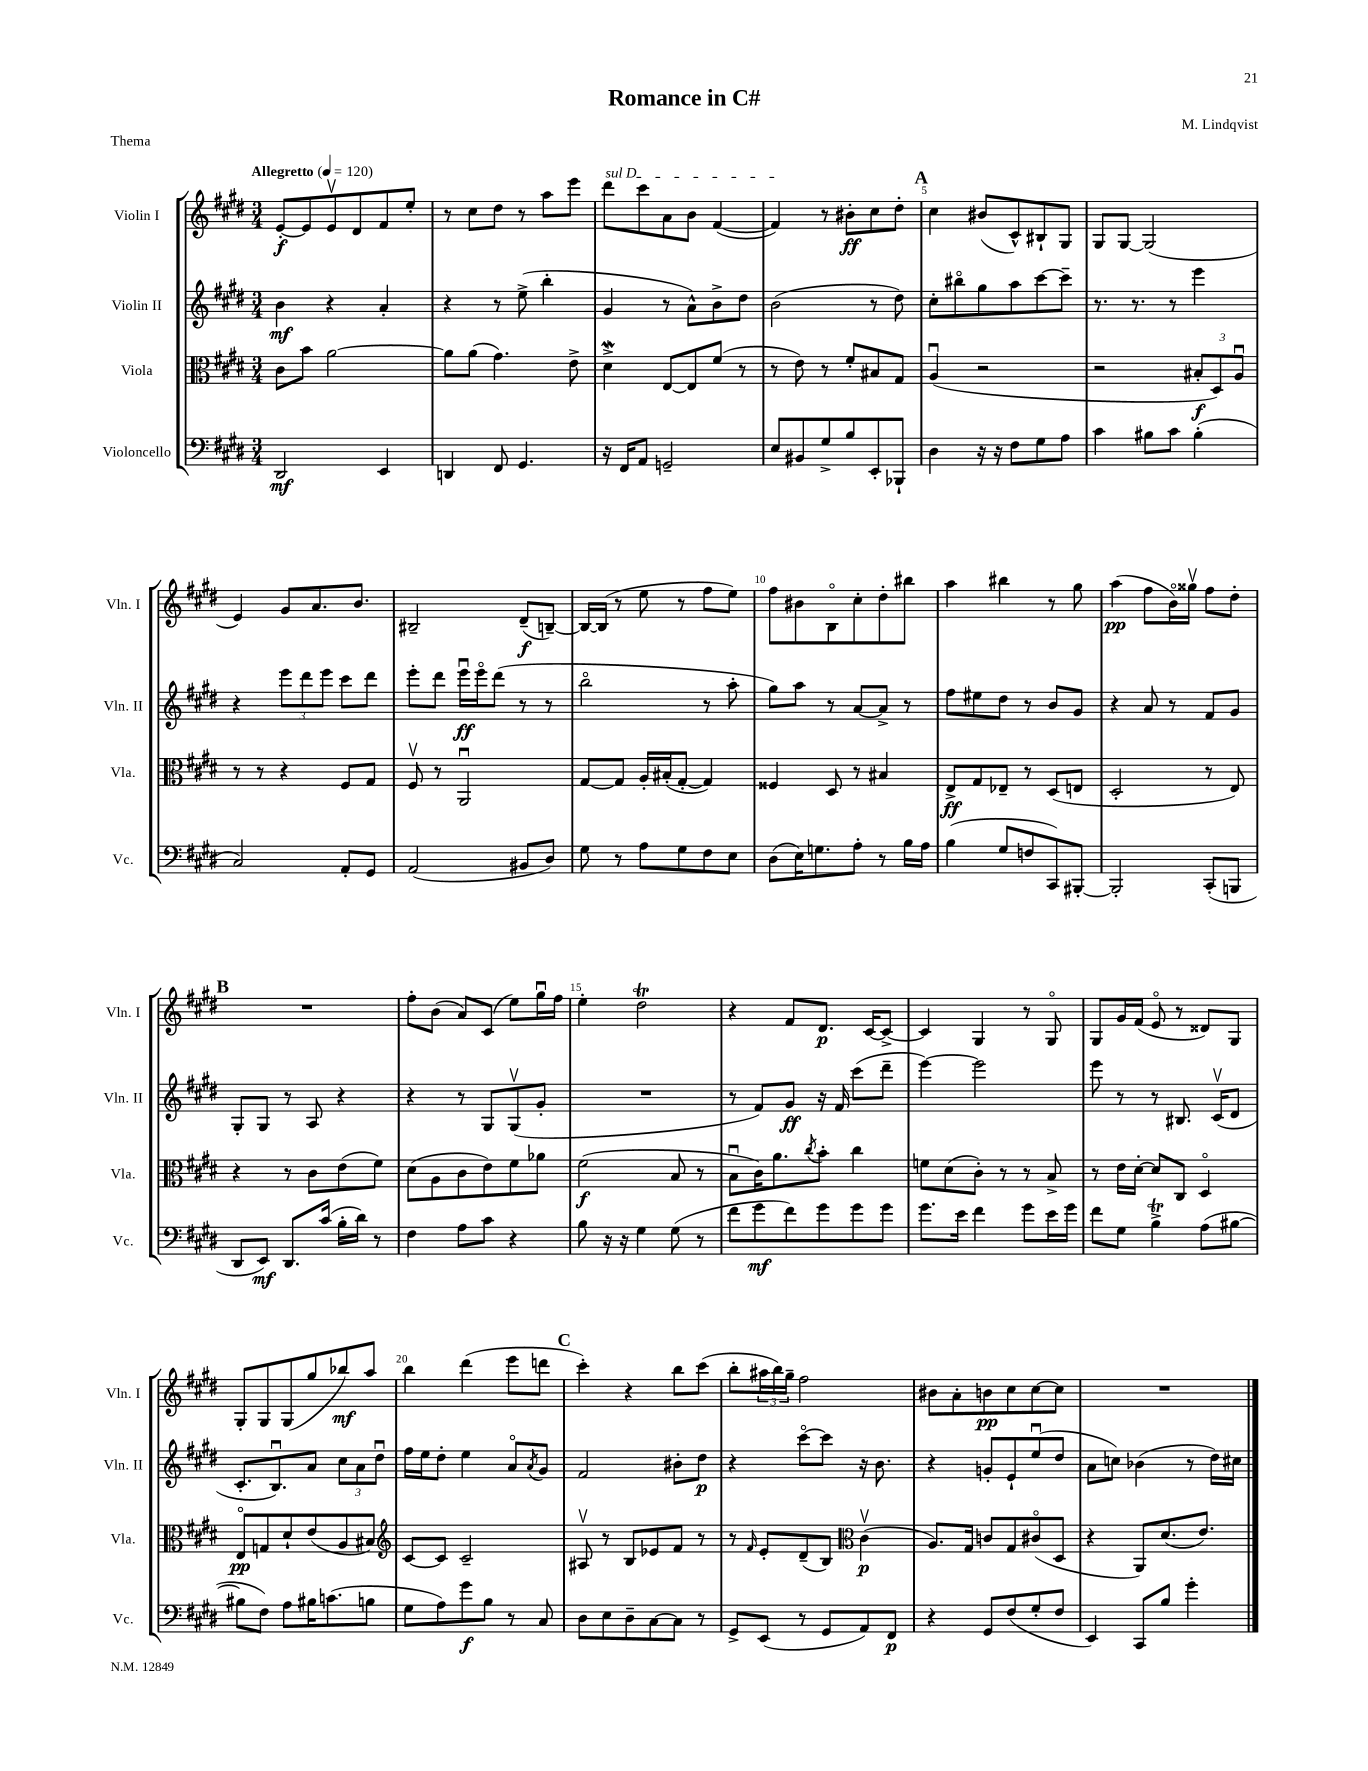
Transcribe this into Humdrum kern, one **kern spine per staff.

**kern	**dynam	**kern	**dynam	**kern	**dynam	**kern	**dynam
*part4	*part4	*part3	*part3	*part2	*part2	*part1	*part1
*staff4	*staff4	*staff3	*staff3	*staff2	*staff2	*staff1	*staff1
*I"Violoncello	*	*I"Viola	*	*I"Violin II	*	*I"Violin I	*
*I'Vc.	*	*I'Vla.	*	*I'Vln. II	*	*I'Vln. I	*
*clefF4	*	*clefC3	*	*clefG2	*	*clefG2	*
*k[f#c#g#d#]	*	*k[f#c#g#d#]	*	*k[f#c#g#d#]	*	*k[f#c#g#d#]	*
*M3/4	*	*M3/4	*	*M3/4	*	*M3/4	*
*MM120	*	*MM120	*	*MM120	*	*MM120	*
=1	=1	=1	=1	=1	=1	=1	=1
!	!	!	!	!	!	!LO:TX:a:B:t=Allegretto	!
2DD#/	mf	8c#\L	.	4b\	mf	[8e'/L	f
.	.	8b\J	.	.	.	8e/]	.
.	.	[2a\	.	4r	.	8ev/	.
.	.	.	.	.	.	8d#/	.
4EE/	.	.	.	4a'/	.	8f#/	.
.	.	.	.	.	.	8ee'/J	.
=2	=2	=2	=2	=2	=2	=2	=2
4DDn/	.	8a\L]	.	4r	.	8r	.
.	.	(8a\J	.	.	.	8cc#\L	.
8FF#/	.	4.g#\)	.	8r	.	8dd#\J	.
4.GG#/	.	.	.	(8ee^\	.	8r	.
.	.	.	.	4bb'\	.	8aa\L	.
.	.	8e^\	.	.	.	8eee\J	.
=3	=3	=3	=3	=3	=3	=3	=3
!	!	!	!	!	!	!LO:TX:a:i:t=sul D	!
16r	.	4d#W^\	.	4g#/	.	8ddd#\L	.
16FF#/KL	.	.	.	.	.	.	.
8AA/J	.	.	.	.	.	8ccc#\	.
2GGn~/	.	[8E/L	.	8r	.	8a\	.
.	.	8E/]	.	8a^^\L)	.	8b\J	.
.	.	(8f#/J	.	8b^\	.	([4f#/	.
.	.	8r	.	8dd#\J	.	.	.
=4	=4	=4	=4	=4	=4	=4	=4
8E/L	.	8r	.	(2b\	.	4f#/])	.
8BB#X/	.	8e\)	.	.	.	.	.
8G#^/	.	8r	.	.	.	8r	.
8B/	.	8f#'/L	.	.	.	8b#X'\L	ff
8EE'/	.	8B#X/	.	8r	.	8cc#\	.
8BBB-X`/J	.	8G#/J	.	8dd#\)	.	8dd#'\J	.
!!LO:REH:place=s1:t=A
=5	=5	=5	=5	=5	=5	=5	=5
4D#\	.	(4Au/	.	8cc#'\L	.	4cc#\	.
.	.	.	.	8bb#X\	.	.	.
16r	.	2r	.	8gg#\	.	(8b#X/L	.
16r	.	.	.	.	.	.	.
8F#\L	.	.	.	8aa\	.	8c#^^/)	.
8G#\	.	.	.	[8ccc#\	.	8B#X`/	.
8A\J	.	.	.	8ccc#~\J]	.	8G#/J	.
=6	=6	=6	=6	=6	=6	=6	=6
4c#\	.	2r	.	8.r	.	8G#/L	.
.	.	.	.	.	.	[8G#/J	.
.	.	.	.	8.r	.	.	.
8B#X\L	.	.	.	.	.	(2G#/]	.
8c#\J	.	.	.	8r	.	.	.
(4B#'\	.	12B#X'/L	f	4eee\	.	.	.
.	.	12D#/)	.	.	.	.	.
.	.	12Au/J	.	.	.	.	.
!!LO:LB:g=z
=7	=7	=7	=7	=7	=7	=7	=7
2C#/)	.	8r	.	4r	.	4e/)	.
.	.	8r	.	.	.	.	.
.	.	4r	.	12eee\L	.	8g#/L	.
.	.	.	.	12ddd#\	.	.	.
.	.	.	.	.	.	8.a/	.
.	.	.	.	12eee\J	.	.	.
8AA'/L	.	8F#/L	.	8ccc#\L	.	.	.
.	.	.	.	.	.	8.b/J	.
8GG#/J	.	8G#/J	.	8ddd#\J	.	.	.
=8	=8	=8	=8	=8	=8	=8	=8
(2AA/	.	8F#v/	.	8eee'\L	.	2B#X~/	.
.	.	8r	.	8ddd#\J	.	.	.
.	.	2AAu/	.	16eeeu\LL	ff	.	.
.	.	.	.	16eee\J	.	.	.
.	.	.	.	(8ddd#\J	.	.	.
8BB#X/L	.	.	.	8r	.	(8d#~/L	f
8D#/J)	.	.	.	8r	.	[8Bn~/J)	.
=9	=9	=9	=9	=9	=9	=9	=9
8G#\	.	[8G#/L	.	2bb\	.	16B/LL_	.
.	.	.	.	.	.	(16B/JJ]	.
8r	.	8G#/J]	.	.	.	8r	.
8A\L	.	16A'/LL	.	.	.	8ee\	.
.	.	(16B#X'/J	.	.	.	.	.
8G#\	.	[8G#'/J	.	.	.	8r	.
8F#\	.	4G#/])	.	8r	.	8ff#\L	.
8E\J	.	.	.	8aa'\	.	8ee\J)	.
=10	=10	=10	=10	=10	=10	=10	=10
(8D#\L	.	4F##X/	.	8gg#\L)	.	8ff#\L	.
16E\K)	.	.	.	8aa\J	.	8b#X\	.
8.Gn\	.	.	.	.	.	.	.
.	.	8D#/	.	8r	.	8B\	.
8A'\J	.	8r	.	[8a/L	.	8cc#'\	.
8r	.	4B#X/	.	8a^/J]	.	8dd#'\	.
16B\LL	.	.	.	8r	.	8bb#X\J	.
16A\JJ	.	.	.	.	.	.	.
=11	=11	=11	=11	=11	=11	=11	=11
(4B\	.	8E^/L	ff	8ff#\L	.	4aa\	.
.	.	8G#/	.	8ee#X\	.	.	.
8G#/L	.	8E-X~/J	.	8dd#\J	.	4bb#X\	.
8Fn/	.	8r	.	8r	.	.	.
8CC#/)	.	(8D#/L	.	8b/L	.	8r	.
[8BBB#X'/J	.	8En/J	.	8g#/J	.	8gg#\	.
=12	=12	=12	=12	=12	=12	=12	=12
2BBB#'/]	.	2D#'/	.	4r	.	(4aa\	pp
.	.	.	.	8a/	.	8ff#\L	.
.	.	.	.	8r	.	16b\L)	.
.	.	.	.	.	.	16gg##Xv\JJ	.
(8CC#'/L	.	8r	.	8f#/L	.	8ff#\L	.
8BBBn/J	.	8E/)	.	8g#/J	.	8dd#'\J	.
!!LO:LB:g=z
!!LO:REH:place=s1:t=B
=13	=13	=13	=13	=13	=13	=13	=13
8DD#/L	.	4r	.	8G#'/L	.	2.r	.
8EE/J)	mf	.	.	8G#/J	.	.	.
8.DD#/L	.	8r	.	8r	.	.	.
.	.	8c#\L	.	8A/	.	.	.
(16c#/Jk	.	.	.	.	.	.	.
16B'\LL	.	(8e\	.	4r	.	.	.
16d#\JJ)	.	.	.	.	.	.	.
8r	.	8f#\J)	.	.	.	.	.
=14	=14	=14	=14	=14	=14	=14	=14
4F#\	.	(8d#\L	.	4r	.	8ff#'\L	.
.	.	8A\	.	.	.	(8b\J	.
8A\L	.	8c#\	.	8r	.	8a/L)	.
8c#\J	.	8e\)	.	8G#/L	.	(8c#/J	.
4r	.	8f#\	.	(8G#v/	.	8ee\L)	.
.	.	8a-X\J	.	8g#'/J	.	16gg#u\L	.
.	.	.	.	.	.	16ff#\JJ	.
=15	=15	=15	=15	=15	=15	=15	=15
8B\	.	(2f#\	f	2.r	.	4ee'\	.
16r	.	.	.	.	.	.	.
16r	.	.	.	.	.	.	.
4G#\	.	.	.	.	.	2dd#t\	.
(8G#\	.	8B/	.	.	.	.	.
8r	.	8r	.	.	.	.	.
=16	=16	=16	=16	=16	=16	=16	=16
8f#\L	.	8Bu\L	.	8r	.	4r	.
8g#\	mf	16c#\K)	.	8f#/L)	.	.	.
.	.	8.a\	.	.	.	.	.
8f#\)	.	.	.	8g#/J	ff	8f#/L	.
.	.	8qcc#/	.	.	.	.	.
8g#\	.	8b'\J	.	16r	.	8.d#/J	p
.	.	.	.	16f#/	.	.	.
8g#\	.	4cc#\	.	(8ccc#\L	.	.	.
.	.	.	.	.	.	[16c#/KL	.
8g#\J	.	.	.	8ddd#~\J	.	8c#^/J_	.
=17	=17	=17	=17	=17	=17	=17	=17
8.g#\L	.	8fn\L	.	[4eee\)	.	4c#/]	.
.	.	(8d#\	.	.	.	.	.
16e\Jk	.	.	.	.	.	.	.
4f#\	.	8c#'\J)	.	2eee\]	.	4G#/	.
.	.	8r	.	.	.	.	.
8g#\L	.	8r	.	.	.	8r	.
16e\L	.	8B^/	.	.	.	8G#/	.
16g#\JJ	.	.	.	.	.	.	.
=18	=18	=18	=18	=18	=18	=18	=18
8f#\L	.	8r	.	8eee\	.	8G#/L	.
8G#\J	.	16e\LL	.	8r	.	16g#/L	.
.	.	[16d#'\JJ	.	.	.	(16f#/JJ	.
4BT^\	.	8d#/L]	.	8r	.	8e/	.
.	.	8C#/J	.	8.B#X/	.	8r	.
(8A\L	.	4D#/	.	.	.	8d##X/L)	.
.	.	.	.	(16c#v/KL	.	.	.
[8B#X\J	.	.	.	8d#/J	.	8G#/J	.
!!LO:LB:g=z
=19	=19	=19	=19	=19	=19	=19	=19
8B#X\L]	.	8E/L	pp	8.c#'/L	.	8G#'/L	.
8F#\J)	.	8Gn/	.	.	.	8G#/	.
.	.	.	.	8.Bu/)	.	.	.
8A\L	.	8d#`/	.	.	.	(8G#/	.
16B#X\K	.	(8e/	.	8a/J	.	8gg#/	.
(8.cn\	.	.	.	.	.	.	.
.	.	8A/	.	12cc#\L	.	8bb-X/)	mf
.	.	.	.	12a\	.	.	.
8Bn\J	.	8B#X/J)	.	.	.	8aa/J	.
.	.	.	.	12dd#u\J	.	.	.
=20	=20	=20	=20	=20	=20	=20	=20
*	*	*clefG2	*	*	*	*	*
8G#\L	.	[8c#/L	.	16ff#\LL	.	4bb\	.
.	.	.	.	16ee\J	.	.	.
8A\)	.	8c#/J]	.	8dd#'\J	.	.	.
8g#\	f	2c#~/	.	4ee\	.	(4ddd#\	.
8B\J	.	.	.	.	.	.	.
8r	.	.	.	8a/L	.	8eee\L	.
.	.	.	.	8qa/	.	.	.
8C#/	.	.	.	8g#/J	.	8dddn\J	.
!!LO:REH:place=s1:t=C
=21	=21	=21	=21	=21	=21	=21	=21
8D#\L	.	8A#Xv/	.	2f#/	.	4ccc#'\)	.
8E\	.	8r	.	.	.	.	.
8D#~\	.	8B/L	.	.	.	4r	.
[8C#\	.	8e-X/	.	.	.	.	.
8C#\J]	.	8f#/J	.	8b#X'\L	.	8bb\L	.
8r	.	8r	.	8dd#\J	p	(8ccc#\J	.
=22	=22	=22	=22	=22	=22	=22	=22
8GG#^/L	.	8r	.	4r	.	8bb'\L	.
.	.	16qqf#/	.	.	.	.	.
(8EE/J	.	8e'/L	.	.	.	24aa#X\L	.
.	.	.	.	.	.	24bb\)	.
.	.	.	.	.	.	24gg#~\JJ	.
8r	.	(8d#~/	.	[8ccc#\L	.	2ff#\	.
8GG#/L	.	8B/J)	.	8ccc#\J]	.	.	.
*	*	*clefC3	*	*	*	*	*
8AA/)	.	(4c#v\	p	16r	.	.	.
.	.	.	.	8.b\	.	.	.
8FF#/J	p	.	.	.	.	.	.
=23	=23	=23	=23	=23	=23	=23	=23
4r	.	8.A/L)	.	4r	.	8b#X\L	.
.	.	.	.	.	.	8a'\	.
.	.	16G#/Jk	.	.	.	.	.
8GG#/L	.	8cn/L	.	8gn'/L	.	8bn\	pp
(8F#/	.	8G#/	.	8e`/	.	8cc#\	.
8G#'/	.	(8c#X/	.	(8eeu/	.	[8cc#\	.
8F#/J	.	8D#/J	.	8dd#/J	.	8cc#\J]	.
=24	=24	=24	=24	=24	=24	=24	=24
4EE/)	.	4r	.	8a\L	.	2.r	.
.	.	.	.	8ccn\J)	.	.	.
8CC#/L	.	8AA/L)	.	(4b-X\	.	.	.
8B/J	.	(8.d#/	.	.	.	.	.
4g#'\	.	.	.	8r	.	.	.
.	.	8.e/J)	.	.	.	.	.
.	.	.	.	16dd#\LL)	.	.	.
.	.	.	.	16cc#X\JJ	.	.	.
==	==	==	==	==	==	==	==
*-	*-	*-	*-	*-	*-	*-	*-
